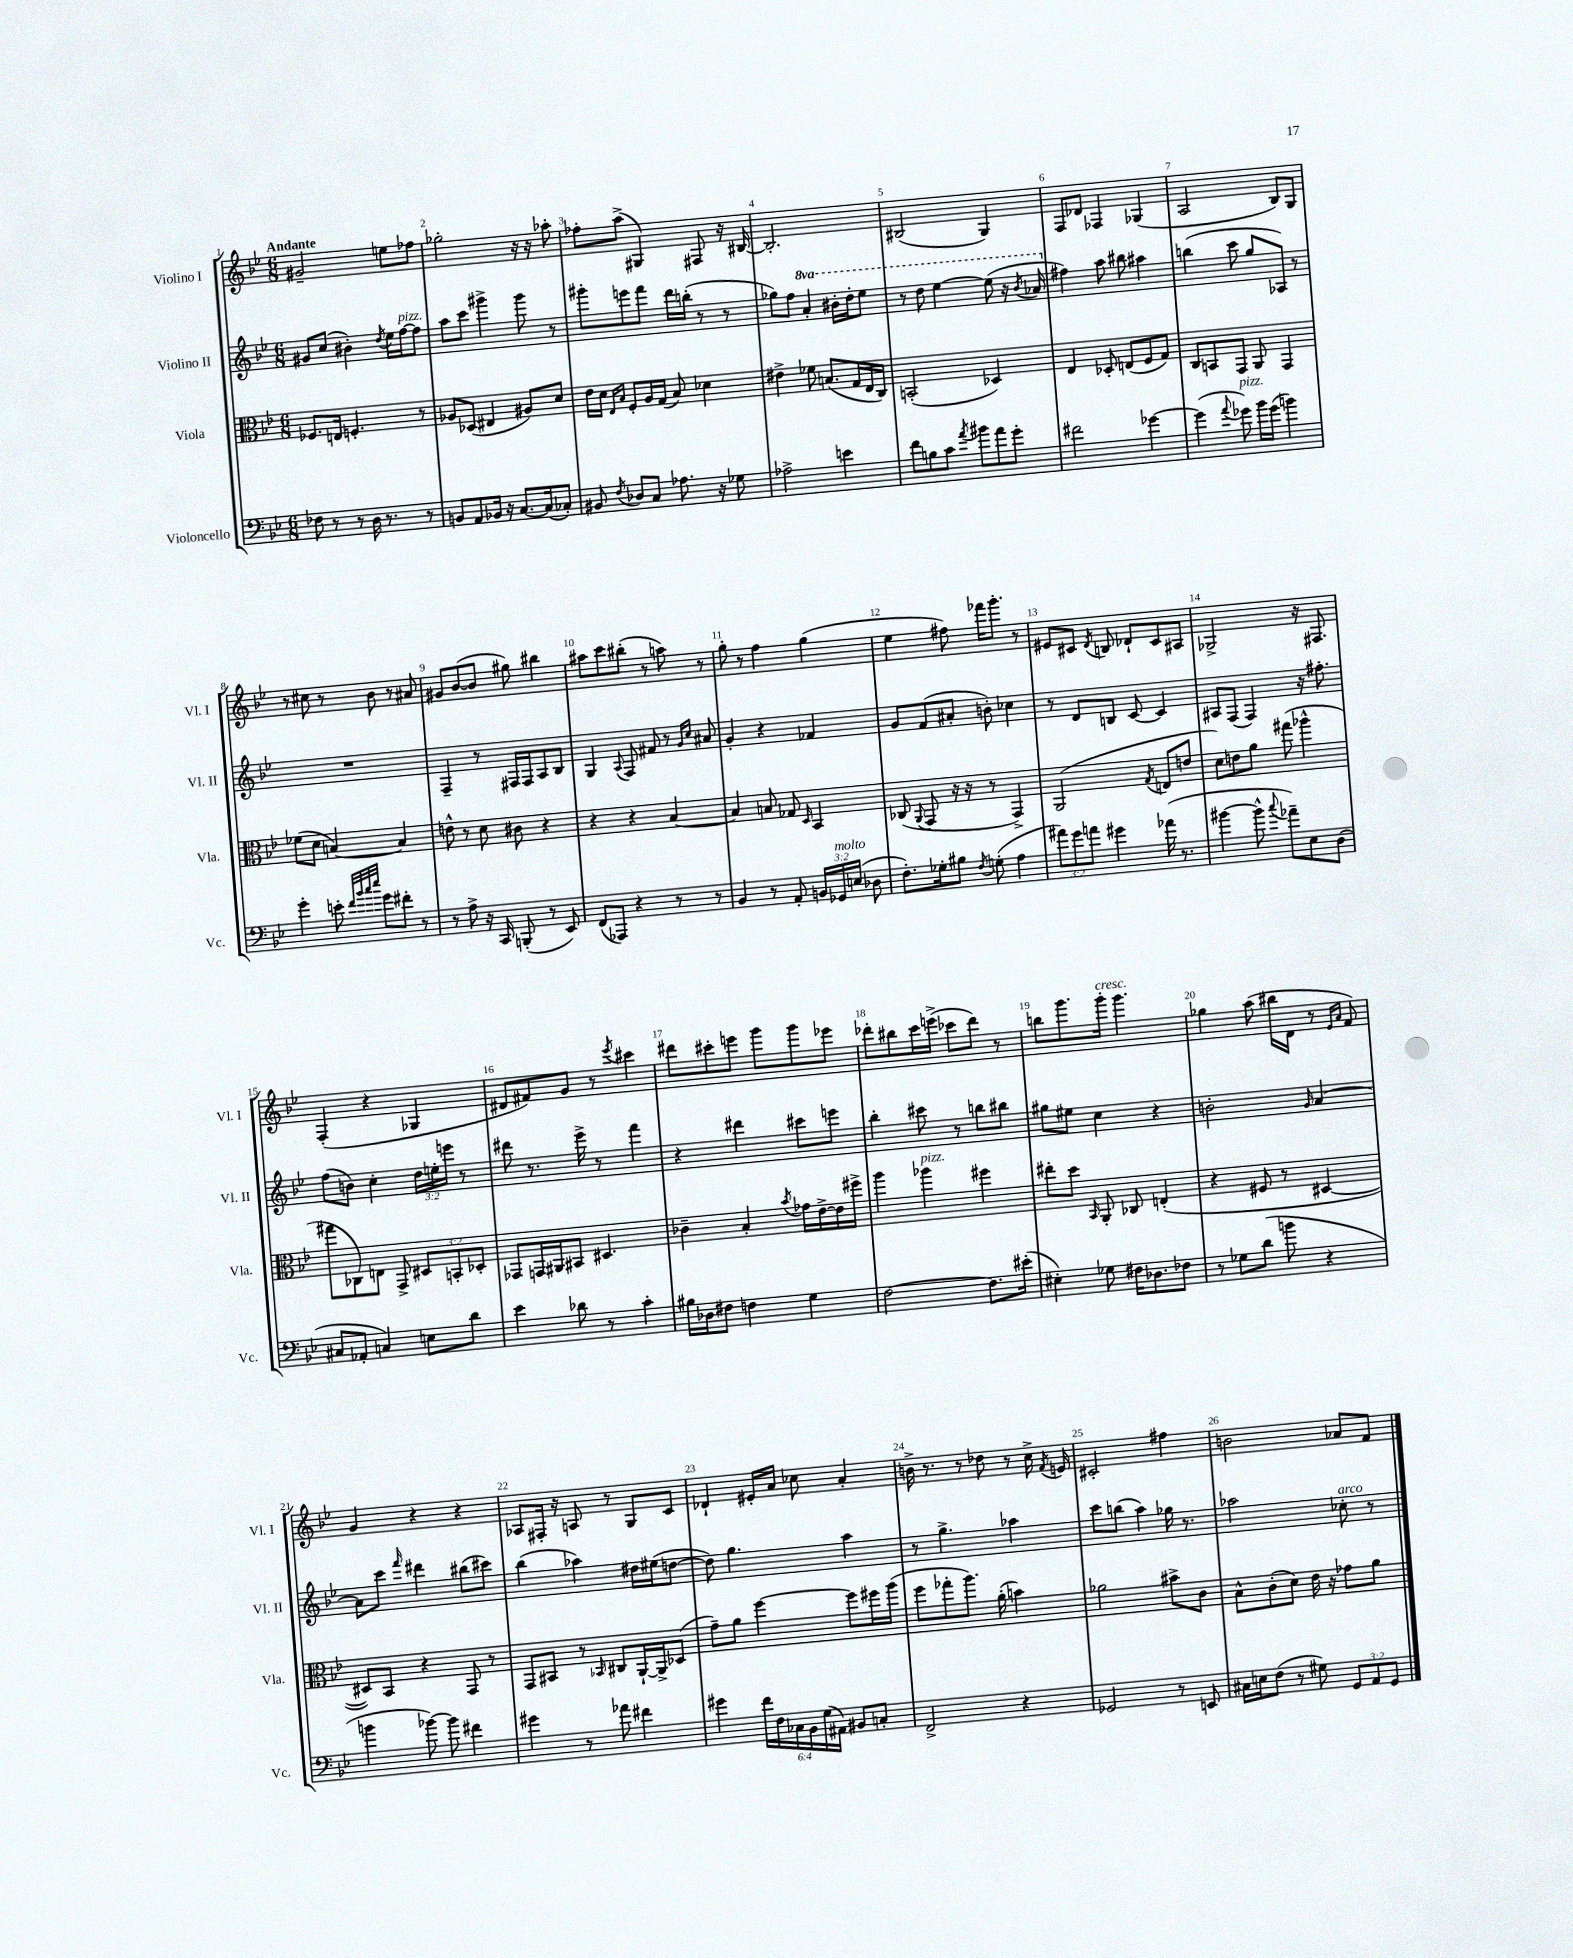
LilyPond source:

<<
\new StaffGroup <<
\new Staff = "s0" \with { instrumentName = "Violino I" shortInstrumentName = "Vl. I" } {
    \clef treble \key bes \major \numericTimeSignature \time 6/8 \tempo "Andante"
    \autoBeamOff gis'2-- e''8[ fes''8] |
    ges''2-. r16 r16 aes''8-. |
    fes''8[-. a''8]->( gis4) fis8 r16 bis16~ |
    bis2.-. |
    bis2( g4) |
    f8[ des'8] fes4 ges4( |
    a2 bes8[) g8] |
    r8 cis''8 r8 bes'8 r8 ais'8 |
    gis'8[ bes'8~( bes'8] gis''8) bis''4 |
    ais''8[ c'''8 bis''8]-.( r8 a''8) r8 |
    g''8-. r8 f''4 g''4( |
    ees''4 fis''8) fes'''16[ g'''8.]-. r8 |
    eis'8[ cis'8] \acciaccatura { d'8 } b8 des'8[-! cis'8 ais8] |
    ges2-> r16 fis8. |
    f4-.( r4 ges4 |
    dis'8[ fis'8) g'8] r8 \acciaccatura { ees'''8 } cis'''4 |
    dis'''8[ cis'''8-. e'''8] g'''8[ g'''8 ees'''8] |
    des'''8[-. bis''8 c'''16 e'''16]->( ces'''8[ des'''8]) r8 |
    b''8[ g'''8. g'''16]-.^\markup { \italic "cresc." } g'''4. |
    ges''4 a''8( bis''16[ d'16] r8 \grace { ees'16[ a'16] } f'8) |
    g'4 r4 r4 |
    aes8[ fis16]-. r16 a8 r8 g8[ c'8] |
    des'4-! eis'16[-. a'16] ces''8 a'4-. |
    b'16-> r8. r8 des''8 r8 c''16-> \acciaccatura { f'8 } e'16 |
    cis'2-. fis''4 |
    b'2 aes'8[ f'8] \bar "|." |
}
\new Staff = "s1" \with { instrumentName = "Violino II" shortInstrumentName = "Vl. II" } {
    \clef treble \key bes \major \numericTimeSignature \time 6/8 \override Staff.TupletNumber.text = #tuplet-number::calc-fraction-text \set Staff.ottavationMarkups = #ottavation-simple-ordinals
    \autoBeamOff gis'8[ c''8]( bis'4-.) \acciaccatura { d''8 } ees''16[ f''16~^\markup { \italic "pizz." } f''8] |
    a''8[ c'''8] gis'''4-> gis'''8 r8 |
    gis'''8[-. e'''8 f'''8] d'''16[ b''16]-.( r8 r8 |
    ges''8[) f''8] \ottava #1 a''4-. bis''16[-. d'''16-. ees'''8] |
    r8 d'''8 ees'''4~ ees'''8( r16 \acciaccatura { bes''8 } aes''16 \ottava #0 |
    fis''4) a''8 bis''8 ais''4 |
    b''4( c'''8 g''8[ aes8]) r8 |
    R2. |
    f4-- r8 fis16[ fis16 a8 bes8] |
    g4 \appoggiatura { a8 } f8 fis'8 r8 \grace { g'16[ c''16] } ais'8 |
    g'4-. r4 fes'4 |
    g'8[ f'8( ais'8]-. b'8-.) ces''4 |
    r8 d'8[ b8] c'8~ c'4 |
    ais8[ f8]( f4) r16 fis''8.-. |
    f''8[( b'8]) c''4-. \tuplet 3/2 { d''16[ e''16-. e'''16] } r8 |
    dis'''8 r8. ees'''16-> r8 f'''4 |
    r4 dis'''4 cis'''8[ e'''8] |
    bes''4-. cis'''8 r8 b''8[ bis''8] |
    gis''8[ eis''8] c''4 r4 |
    b'2-. \grace { g'16 } a'4~ |
    a'8[ c'''8] \grace { f'''16 } dis'''4 bis''8[( cis'''8]) |
    bes''4( aes''4) dis''16[ eis''16( d''8]~ |
    d''8) g''4. a''4 |
    r8 g''4.-> aes''4 |
    c'''8[ b''8]( a''4) ges''16 r8. |
    aes''2 ces''8-.^\markup { \italic "arco" } r8 \bar "|." |
}
\new Staff = "s2" \with { instrumentName = "Viola" shortInstrumentName = "Vla." } {
    \clef alto \key bes \major \numericTimeSignature \time 6/8 \override Staff.TupletNumber.text = #tuplet-number::calc-fraction-text
    \autoBeamOff fes8.[ e16] f4.-. r8 |
    aes8[ des8]( eis4 ais8[) d'8] |
    ees'16[ d'16] \grace { ees16[ bes16] } f8[-. a16 g16]( bes8) des'4 |
    eis'4-> fes'8 b8.[( g16 ees16 c16]) |
    b,2-.( des4) |
    ees4 des8-. e8[( f8 g8]) |
    c8[ b,8 g,8] a,8 g,4 |
    fes'8[( d'8] b4~) b4 |
    e'8-^ r8 d'8 cis'8 r4 |
    r4 r4 bes4~ |
    bes4 b8 ges8 \grace { d16 } bes,4 |
    ces8( \appoggiatura { a,8 } g,8 r16 r16 r8 g,4->) |
    a,2( \acciaccatura { g8 } e8[ e'8] |
    d'8[) e'8 a'8] gis''8( aes''4-^ |
    gis''8[ ces8) e8] g,8-> \tuplet 3/2 { dis8[ b,8-. des8]-. } |
    ges,8[ g,16 ais,16 bis,8] dis4. |
    ces'4-- bes4-. \acciaccatura { bes'8 } ges'16[ ees'16~-> ees'16 fis''16]-> |
    a''4 aes''4^\markup { \italic "pizz." } fis''4 |
    eis''8[-. d''8] \grace { bes,16 } a,8-. ces8 e4-.( |
    r4 fis8 r8 dis4~ |
    dis8[) bes,8] r4 g,8 r8 |
    g,8[ bis,8] r8 \grace { bes,16 } cis8[ a,16~-! a,16-> des8]( |
    g'8[--) a'8] f''4~ f''8[ fis''16 a''16]( |
    f''8[ ges''8-. a''8.]) a'16-.( b'4) |
    aes'2 bis'8[-> c'8] |
    bes8[-^ c'8-.( d'8]) ees'16 r16 ges'8[ a'8] \bar "|." |
}
\new Staff = "s3" \with { instrumentName = "Violoncello" shortInstrumentName = "Vc." } {
    \clef bass \key bes \major \numericTimeSignature \time 6/8 \override Staff.TupletNumber.text = #tuplet-number::calc-fraction-text
    \autoBeamOff fes8 r8 r8 d16 r8. r8 |
    b,8[ a,8 bes,16] r16 c8.[~ c16( ces8]-.) |
    bis,8 \acciaccatura { f8 } des8[ c8] aes8. r16 ges8 |
    aes2-> e'4 |
    f'8[ b8 c'8] \acciaccatura { a'8 } bis'8[ a'8 g'8]-. |
    fis'2 ges'4~ |
    ges'4( \appoggiatura { a'8 } ges'8^\markup { \italic "pizz." }) bes'16[ ges'16]( b'4) |
    g'4-. e'8-. \grace { f'32[ bes'32 c''32 ees''32] } g'8[ fis'8]-. r8 |
    r8 a8-> r16 c,16 b,,8-.( r8 ees,8) |
    f,8[( aes,,8]) r4 r8 r8 |
    bes,4 r8 a,8-. \tuplet 3/2 { b,16[ ges,16^\markup { \italic "molto" } e16]( } des8 |
    f8.[-.) ges16-. bis8] \acciaccatura { f8 } g8-.( a4 |
    \tuplet 3/2 { ais'8[) g'8 a'8] } gis'4 aes'16( r8. |
    bis'4~ bis'8-^ \appoggiatura { c''8 } aes'8[--) ees8 d8]( |
    cis8[ aes,8]-. c4) e8[ d'8] |
    ees'4 des'8 r8 c'4-. |
    bis16[ des16 fis8] f4 g4 |
    f2~ f8.[ eis'16]-.( |
    eis4-.) ges8 fis16[ des8. fes8] |
    r8 ges8[ d'8]( b'8 r4 |
    b'4 bes'8~) bes'8 fis'4 |
    gis'4 r8 aes'8 fis'4 |
    gis'4 \tuplet 6/4 { f'16[ f16 ces16 bes,16 g16( ais,16]) } bis,8[ c8]-. |
    f,2-> r4 |
    ges,2 r8 e,8 |
    cis16[ e16 f8]( r8 gis8) \tuplet 3/2 { g,8[ a,8 g,8] } \bar "|." |
}
>>
>>
\layout { \context { \Score \override BarNumber.break-visibility = ##(#f #t #t) barNumberVisibility = #all-bar-numbers-visible } }
